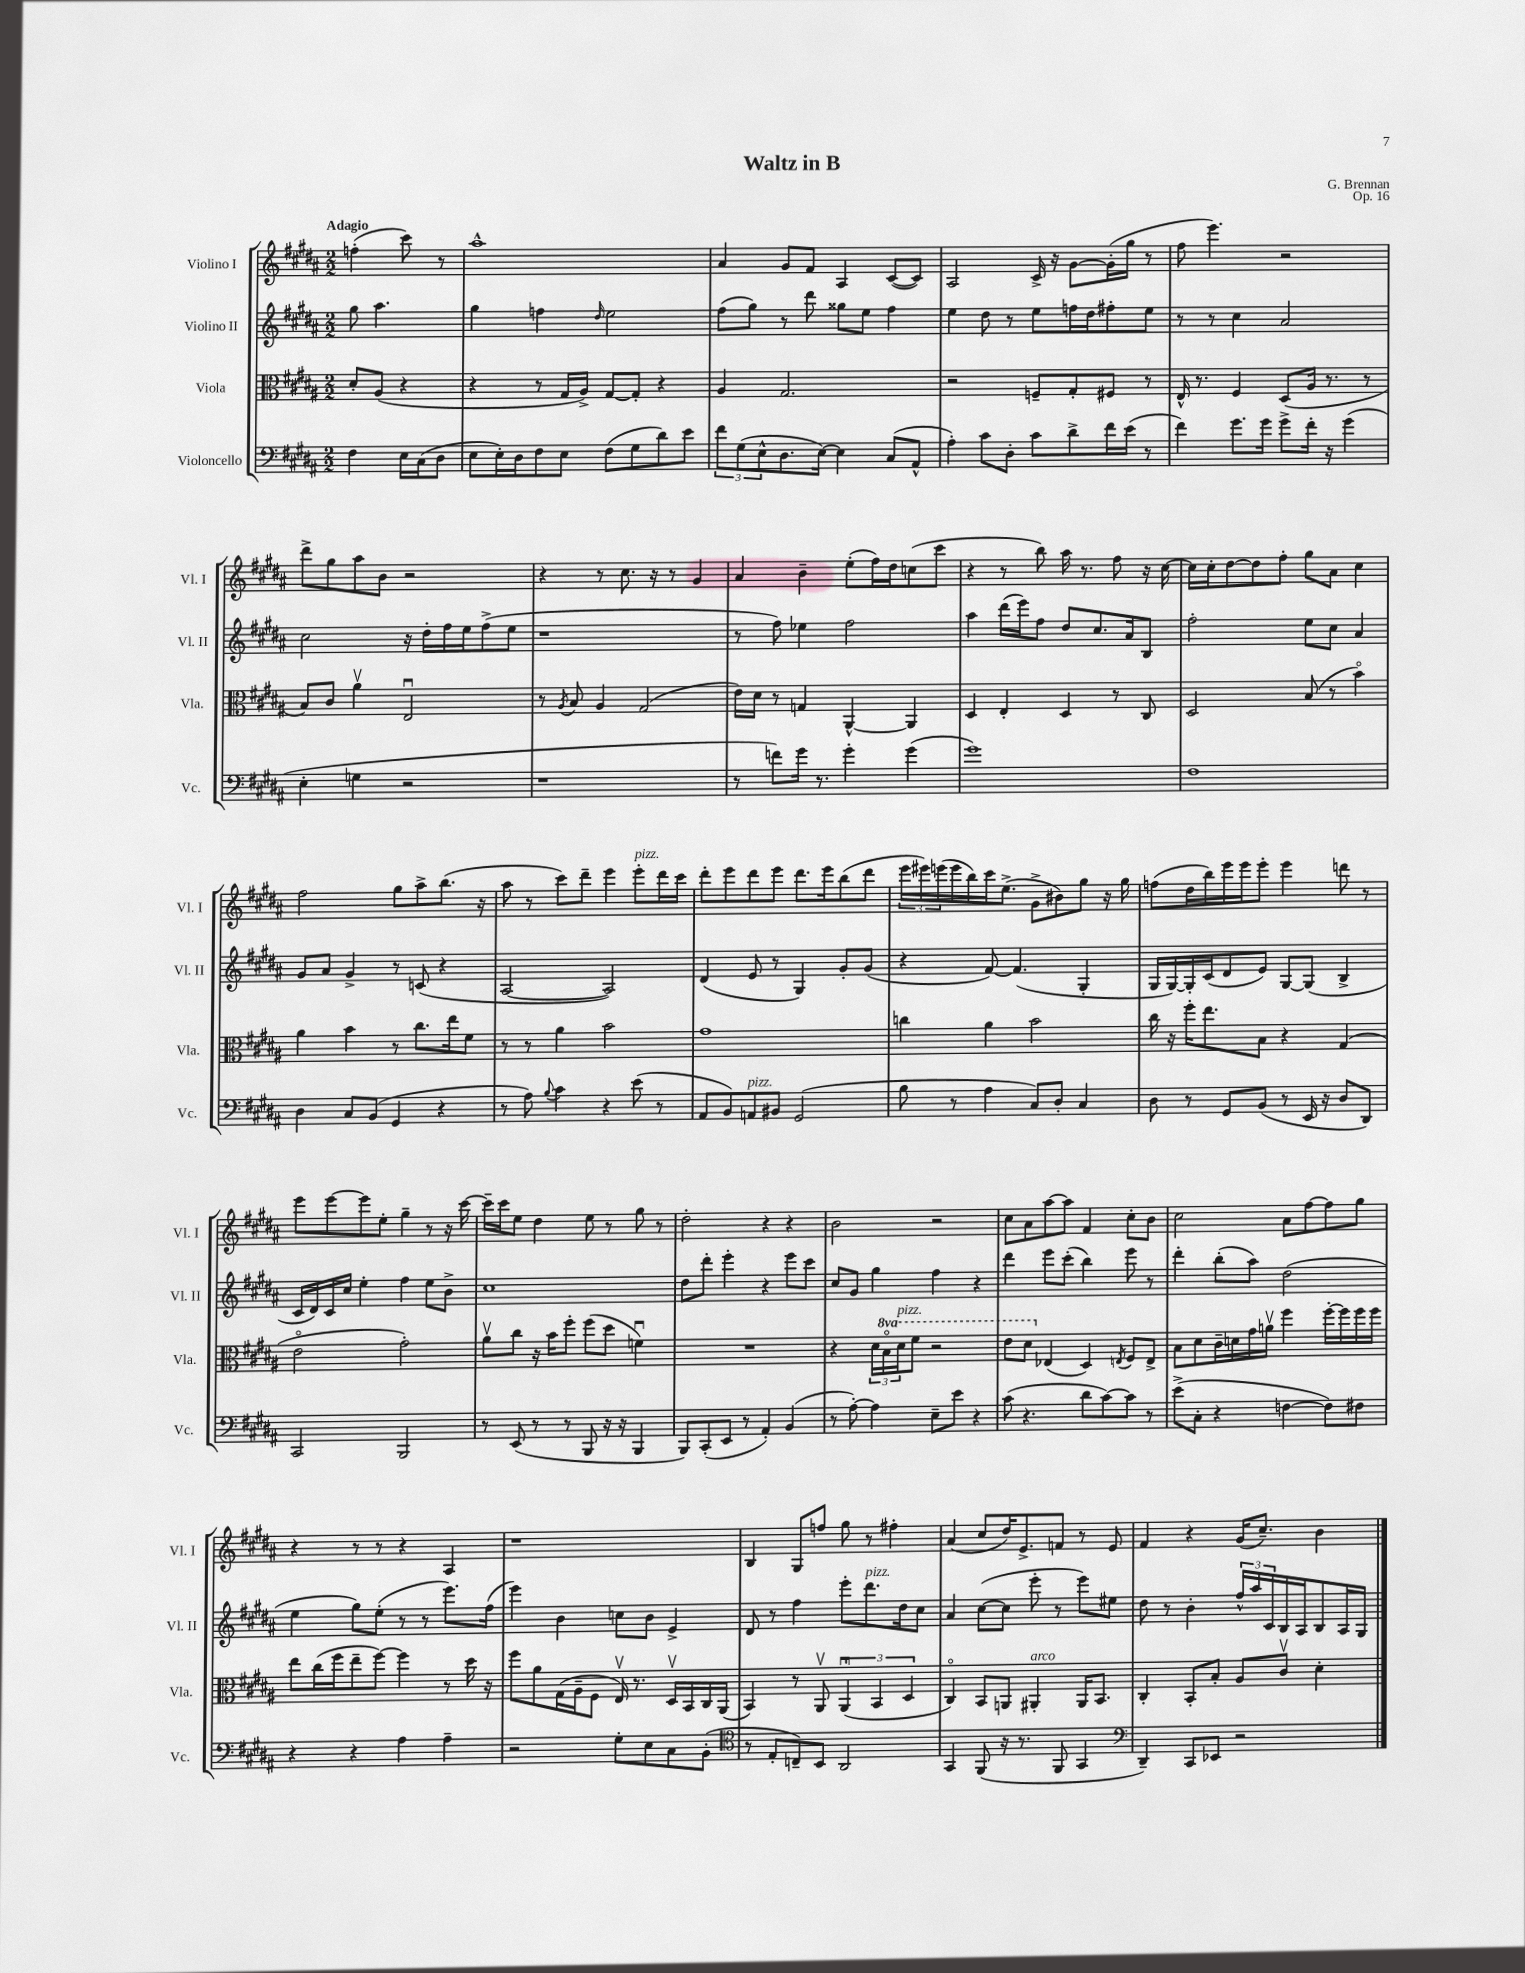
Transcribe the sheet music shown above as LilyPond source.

\header { title = "Waltz in B" composer = "G. Brennan" opus = "Op. 16" }
<<
\new StaffGroup <<
\new Staff = "s0" \with { instrumentName = "Violino I" shortInstrumentName = "Vl. I" } {
    \clef treble \key b \major \numericTimeSignature \time 2/2 \partial 2 \tempo "Adagio"
    f''4-.( cis'''8) r8 |
    ais''1-^ |
    ais'4 gis'8 fis'8 ais4 cis'8~( cis'8) |
    ais2 cis'16-> r16 gis'8~ gis'16-.( gis''16 r8 |
    fis''8 e'''4.) r2 |
    dis'''8-> gis''8 ais''8 b'8 r2 |
    r4 r8 cis''8. r16 r8 gis'4 |
    ais'4 b'4-- e''8-.( fis''16) dis''16 c''8( cis'''8 |
    r4 r8 b''8) ais''16 r8. fis''8 r16 cis''16~ |
    cis''16 cis''16-. dis''8~ dis''8 fis''8-. gis''8 ais'8 cis''4 |
    fis''2 gis''8 ais''8-> b''8.( r16 |
    ais''8 r8 cis'''8) dis'''8-- e'''4 e'''8-.^\markup { \italic "pizz." } dis'''16 cis'''16 |
    dis'''8-. e'''8 dis'''8 e'''8 dis'''8. e'''16 b''8( dis'''8 |
    \tuplet 3/2 { e'''16 eis'''16) e'''16( } e'''16 b''16) cis'''16 e''8.->( gis'8-> bis'8) gis''8 r16 gis''16 |
    f''8( dis''16 b''16) e'''16 e'''16 e'''8-. e'''4 d'''8 r8 |
    e'''8 e'''8~ e'''8 e''8-. gis''4-- r8 r16 cis'''16~ |
    cis'''16-- cis'''16 e''8 dis''4 e''8 r8 gis''8 r8 |
    dis''2-. r4 r4 |
    b'2 r2 |
    cis''8 ais'8 ais''8~ ais''8 fis'4 cis''8-. b'8 |
    cis''2 ais'8 fis''8~ fis''8 gis''8 |
    r4 r8 r8 r4 ais4 |
    r1 |
    b4 gis8 f''8 gis''8 r8 fis''4-. |
    ais'4( cis''8 dis''16) e'8.-> f'8 r8 e'8 |
    fis'4 r4 gis'16( cis''8.--) b'4 \bar "|." |
}
\new Staff = "s1" \with { instrumentName = "Violino II" shortInstrumentName = "Vl. II" } {
    \clef treble \key b \major \numericTimeSignature \time 2/2 \partial 2
    gis''8 ais''4. |
    gis''4 f''4 \grace { dis''16 } e''2 |
    fis''8( gis''8) r8 dis'''8 gisis''8 e''8 fis''4 |
    e''4 dis''8 r8 e''8 f''16 dis''16 fis''8-. e''8 |
    r8 r8 cis''4 ais'2 |
    cis''2 r16 dis''16-. fis''16 e''16 fis''8->( e''8 |
    r1 |
    r8 fis''8) ees''4 fis''2 |
    ais''4 dis'''16( e'''16) fis''8 dis''8 cis''8. ais'16 b8 |
    fis''2-. e''8 cis''8 ais'4 |
    gis'8 ais'8 gis'4-> r8 c'8( r4 |
    ais2~ ais2) |
    dis'4( e'8 r8 gis4) gis'8-. gis'8( |
    r4 fis'8~) fis'4.( gis4-. |
    gis16 gis16~) gis16-. cis'16( dis'8 e'8) gis8~ gis8( b4-> |
    cis'16 dis'16) cis'16 cis''16 e''4-. fis''4 e''8 b'8-> |
    cis''1 |
    dis''8 dis'''8-. e'''4-. r4 e'''8 cis'''8 |
    cis''8 gis'8 gis''4 fis''4 r4 |
    dis'''4 e'''8 cis'''8-.( b''4) e'''8 r8 |
    dis'''4-. b''8-.( ais''8) dis''2( |
    e''4 gis''8) e''8-.( r8 r8 e'''8.) fis''16( |
    e'''4) b'4 c''8 b'8 e'4-> |
    dis'8 r8 fis''4 e'''8-. dis'''8.^\markup { \italic "pizz." } dis''16 cis''8 |
    ais'4 cis''8~( cis''8 e'''8-. r8 e'''8) eis''8 |
    dis''8 r8 b'4-. \tuplet 3/2 { fis''16-^ ais''16 cis'16 } b16 ais16 b8 ais16 gis16 \bar "|." |
}
\new Staff = "s2" \with { instrumentName = "Viola" shortInstrumentName = "Vla." } {
    \clef alto \key b \major \numericTimeSignature \time 2/2 \set Staff.ottavationMarkups = #ottavation-simple-ordinals \partial 2
    dis'8-. ais8( r4 |
    r4 r8 gis16 ais16->) gis8~ gis8-. r4 |
    ais4 gis2. |
    r2 f8-- gis8-. fis8 r8 |
    e16-^ r8. fis4 dis8( ais16 r8. r8 |
    b8) cis'8 ais'4\upbow e2\downbow |
    r8 \acciaccatura { ais8 } b8 ais4 gis2( |
    e'16) dis'16 r8 g4 ais,4~-^ ais,4 |
    dis4 e4-. dis4 r8 cis8 |
    dis2 b8( r8 b'4\flageolet) |
    ais'4 b'4 r8 cis''8. e''16 fis'8 |
    r8 r8 ais'4 b'2 |
    gis'1 |
    c''4 ais'4 b'2 |
    cis''16 r16 fis''16-. e''8. b8 r4 gis4( |
    e'2\flageolet gis'2-.) |
    ais'8\upbow cis''8 r16 b'16 fis''8-. fis''8( dis''8 f'4\downbow) |
    R1 |
    r4 \tuplet 3/2 { dis'16 \ottava #1 b'16\flageolet dis''16^\markup { \italic "pizz." } } fis''8 r2 |
    e''8 dis''8 \ottava #0 ees4( dis4) \acciaccatura { e8 } fis8 e8-> |
    b8 dis'8 cis'16-- d'16 gis'16 a'16\upbow fis''4 fis''16~-. fis''16 fis''16 fis''16 |
    e''8 cis''16( fis''16 e''8-- fis''8~) fis''4 r8 dis''16 r16 |
    fis''8 ais'8 gis16( ais16-- fis8 e16\upbow) r8. dis16\upbow b,16 cis16 ais,16( |
    b,4) r8 ais,8\upbow \tuplet 3/2 { ais,4\downbow( b,4 dis4 } |
    cis4\flageolet) b,8 a,8 ais,4-.^\markup { \italic "arco" } ais,16 b,8. |
    cis4-. b,8-. b8-. ais8 cis'8\upbow dis'4-. \bar "|." |
}
\new Staff = "s3" \with { instrumentName = "Violoncello" shortInstrumentName = "Vc." } {
    \clef bass \key b \major \numericTimeSignature \time 2/2 \partial 2
    fis4 e16 cis16( dis8 |
    e8 e16-.) dis16 fis8 e8 fis8( gis8 dis'8) e'8 |
    \tuplet 3/2 { fis'8 gis8( e8-^ } dis8. e16~) e4 cis8( ais,8-^ |
    ais4-.) cis'8 dis8-. cis'8 dis'8-> fis'16 e'16( r8 |
    fis'4) gis'8. gis'16 gis'8-> fis'16-. r16 gis'4( |
    e4-. g4 r2 |
    r1 |
    r8 f'8) gis'16 r8. gis'4-. gis'4( |
    gis'1) |
    fis1 |
    dis4 cis8 b,8( gis,4 r4 |
    r8 ais8) \appoggiatura { b8 } cis'4 r4 e'8( r8 |
    ais,8 b,8) a,8^\markup { \italic "pizz." } bis,8 gis,2( |
    b8 r8 ais4 cis8) dis8-. cis4 |
    dis8 r8 gis,8 b,8( r8 e,16 r16 dis8 dis,8) |
    cis,2 b,,2 |
    r8 e,8( r8 r8 b,,8 r16 r16 b,,4 |
    b,,8) cis,8-.( e,8 r8 ais,4-.) b,4( |
    r8 ais8~-.) ais4 e8-- e'8 r4 |
    cis'8( r4. dis'8 cis'8~) cis'8 r8 |
    e'8->( cis8-. r4 f4~ f8) fis8 |
    r4 r4 ais4 ais4-- |
    r2 gis8-. e8 cis8 b,8-.( |
    \clef tenor r8 e8-. c8--) b,8 ais,2 |
    gis,4 fis,8( r16 r8. fis,8 gis,4 |
    \clef bass dis,4--) cis,8 ees,8 r2 \bar "|." |
}
>>
>>
\layout { \context { \Score \remove "Bar_number_engraver" } }
